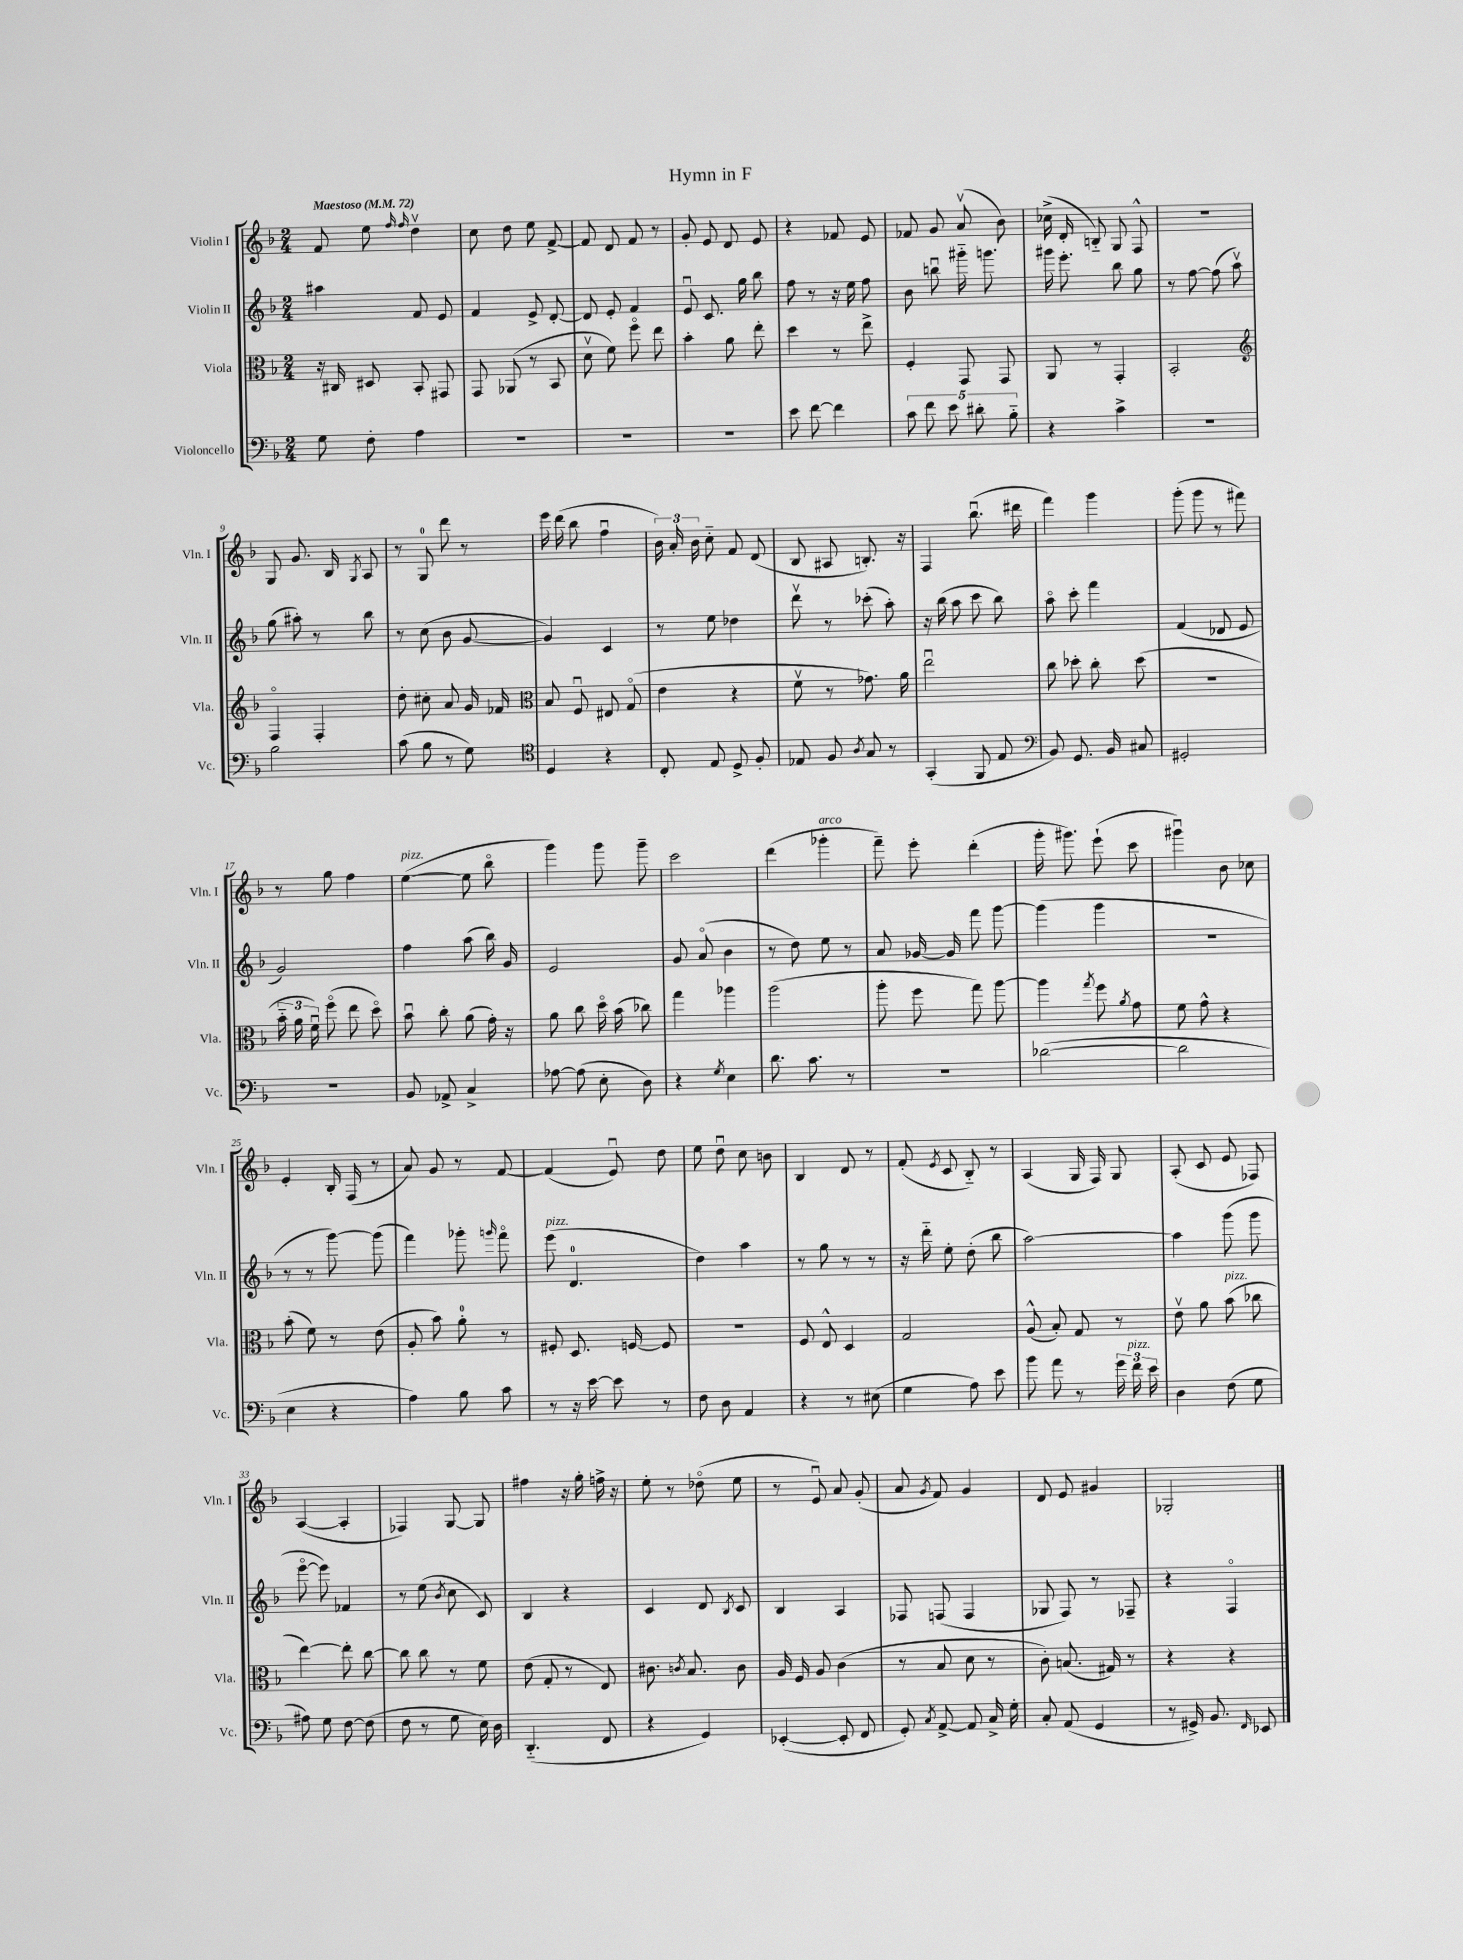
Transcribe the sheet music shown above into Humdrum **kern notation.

**kern	**kern	**kern	**kern
*staff4	*staff3	*staff2	*staff1
*clefF4	*clefC3	*clefG2	*clefG2
*k[b-]	*k[b-]	*k[b-]	*k[b-]
*M2/4	*M2/4	*M2/4	*M2/4
*MM72	*MM72	*MM72	*MM72
8G	16r	4aa#	8f
.	16C#	.	.
8F'	8D#	.	8ee
.	.	.	16qqff
.	.	.	16qqff
4A	8BB-'	8f	4ddv
.	8GG#	8e	.
=	=	=	=
2r	8GG	4f	8cc
.	(8AA-	.	8dd
.	8r	8e^	8ee
.	8BB-	[8d'	[8f^
=	=	=	=
2r	8dv	8d]	8f]
.	8f)	8e'	8d
.	8ffo	4f	8f
.	8ee	.	8r
=	=	=	=
2r	4b-'	8eu	8g'
.	.	8.c	8e
.	8a	.	8d
.	.	16gg	.
.	8ee'	8bb-	8e
=	=	=	=
8e	4dd	8ff	4r
[8f	.	8r	.
4f]	8r	16r	8f-
.	.	16ee	.
.	8ee^	8ff	8e
=	=	=	=
10c	4F'	8b-	8f-
10f	.	.	.
.	.	8bbu	8g
10e	.	.	.
.	8GG	16ggg#'~	(8av
10d#'	.	.	.
.	.	8.ggg	.
.	8GG	.	8b-)
10B-'~	.	.	.
=	=	=	=
4r	8AA	16ggg#	(16cc-^
.	.	8.eee'	16d'
.	8r	.	8B'~)
4c^	4GG'	8bb-	8G
.	.	8gg	8F^^
=	=	=	=
2r	2BB-'	8r	2r
.	.	[8ff	.
.	.	(8ff]	.
.	.	8aav)	.
=	=	=	=
*	*clefG2	*	*
2B-	4Fo	(8gg	8G
.	.	8aa#')	8.g
.	4F'	8r	.
.	.	.	16B-
.	.	.	8qG
.	.	8bb-	8A
=	=	=	=
(8c	8dd'	8r	8r
8B-	8cc#'	(8cc	8G
8r	8a	8b-	8ddd
8G)	16g	[8g	8r
.	16f-	.	.
=	=	=	=
*clefC4	*clefC3	*	*
4D	8B-	4g])	16eee
.	.	.	(16ddd
.	8Fu	.	8bb-
4r	8E#	4c	4ffu
.	(8Go	.	.
=	=	=	=
8C'	4e	8r	24b-)
.	.	.	24a'
.	.	.	24b-
8E	.	8ee	8cc'~
8D^	4r	4dd-	8f
8F'	.	.	(8d
=	=	=	=
8E-	8fv	8dddv	8B-
8F	8r	8r	8A#
8qA	.	.	.
8G	8.g-)	(8ccc-'	8.B')
8r	.	8aa')	.
.	16a	.	16r
=	=	=	=
(4GG'	2eeu	16r	4F
.	.	(16bb-	.
.	.	8aa	.
8FF	.	8ccc	(8.bb-u
8E	.	8bb-)	.
.	.	.	16ddd#
=	=	=	=
*clefF4	*	*	*
8BB-)	8cc	8aao	4fff)
8.GG	8dd-'	8ccc'	.
.	8cc'	4fff	4ggg
16BB-	.	.	.
8C#	(8dd-	.	.
=	=	=	=
2GG#'	2r	(4f	(8ggg'
.	.	.	8ggg
.	.	8d-	8r
.	.	8e	8fff#)
=	=	=	=
2r	24b-'~	2g)	8r
.	24a	.	.
.	24fu)	.	.
.	(8ffo	.	8gg
.	8ee	.	4ff
.	8ddo)	.	.
=	=	=	=
8BB-	8b-u	4ff	([4ee
8AA-^	8cc'	.	.
4C^	(8a	(8aa	8ee]
.	16g')	16bb-)	8bb-o
.	16r	16g	.
=	=	=	=
[8A-	8a	2e	4ggg)
(8A-]	8cc	.	.
8E'	16ddo	.	8ggg
.	(16b-	.	.
8D)	8cc-)	.	8ggg~
=	=	=	=
4r	4gg	8g	2ccc
.	.	(8ao	.
8qG	.	.	.
4E	4aa-	4b-	.
=	=	=	=
8.d	(2aa	8r	(4ddd
.	.	8dd)	.
8.c	.	.	.
.	.	8ee	4ggg-'
8r	.	8r	.
=	=	=	=
2r	8aa'	8a	8fff~)
.	8ff	[16g-	8eee'
.	.	16g-]	.
.	8gg)	8fff	(4ddd'
.	[8aa	[8ggg	.
=	=	=	=
([2d-	4aa]	(4ggg]	16ggg'
.	.	.	8.ggg#)
.	8qgg	.	.
.	8ff	4ggg	(8eee`
.	8qa	.	.
.	8g	.	8ccc
=	=	=	=
2d-]	8f	2r	4ggg#u)
.	8g^^	.	.
.	4r	.	8b-
.	.	.	8cc-
=	=	=	=
4E	(8b-'	8r	4e'
.	8f)	8r	.
4r	8r	[8ggg)	16B-'
.	.	.	(16F
.	(8e	(8ggg]	8r
=	=	=	=
4A)	8A'	4fff)	8a)
.	8b-)	.	8g
8B-	8a'	8ggg-'	8r
.	.	16qqggg	.
8c	8r	8fffo	[8f
=	=	=	=
8r	8F#'	(8eee	(4f]
16r	8.D	4.d	.
[16e	.	.	.
8e]	.	.	8eu)
.	[16F	.	.
8r	8F]	.	8dd
=	=	=	=
8F	2r	4dd)	8ee
8D	.	.	8ddu
4AA	.	4aa	8cc
.	.	.	8b
=	=	=	=
4r	8F	8r	4B-
.	8E^^	8gg	.
8r	4D	8r	8d
(8E#	.	8r	8r
=	=	=	=
4G	2G	16r	(8f'
.	.	16ddd'~	.
.	.	.	8qe
.	.	8ee'	8c
8A)	.	(8dd'	8B-'~)
8e	.	8bb-	8r
=	=	=	=
8b-	(8A^^	[2aa)	(4A
8a	8B-')	.	.
8r	8G	.	16G
.	.	.	16F)
24g	8r	.	8G
24f	.	.	.
24e	.	.	.
=	=	=	=
4D	8ev	4aa]	(8A'
.	8a	.	8c
(8F	(8b-	(8ggg	8e
8G	8cc-	8ggg	8F-)
=	=	=	=
8A#)	[4ee)	[8eeeo	([4A
8G	.	8eee])	.
[8F	8ee']	4f-	4A']
(8F]	[8cc	.	.
=	=	=	=
8F	8cc]	8r	4F-)
8r	8cc	(8ee	.
.	.	8qb-	.
8G	8r	8cc	[8G
16E)	8f	8c)	8G]
16D	.	.	.
=	=	=	=
(4.DD'~	(8e	4B-	4ff#
.	8G'	.	.
.	8r	4r	16r
.	.	.	16gg'
8FF	8E)	.	16ff^
.	.	.	16r
=	=	=	=
4r	8.c#	4c	8ee'
.	.	.	8r
.	8qc	.	.
.	8.B-	.	.
4GG)	.	8d	(8dd-o
.	.	8qB-	.
.	8c	8c	8ee
=	=	=	=
([4EE-'	16A	4B-	8r
.	16F	.	.
.	8A	.	8eu)
8EE-']	(4c	4A	8a
8FF	.	.	(8g'
=	=	=	=
8GG')	8r	8F-	8a
8qC	.	.	8qg
[8AA^	8B-	(8F	8f)
8AA]	8d	4F	4g
16C^	8r	.	.
16G'	.	.	.
=	=	=	=
8C'	8c')	8G-	8d
(8AA	(8.B	8F)	8e
4GG	.	8r	4g#
.	16G#)	.	.
.	8r	8F-~	.
=	=	=	=
8r	4r	4r	2G-'
16GG#^)	.	.	.
8.BB-	.	.	.
.	4r	4Fo	.
16qqFF	.	.	.
8EE-	.	.	.
==	==	==	==
*-	*-	*-	*-
